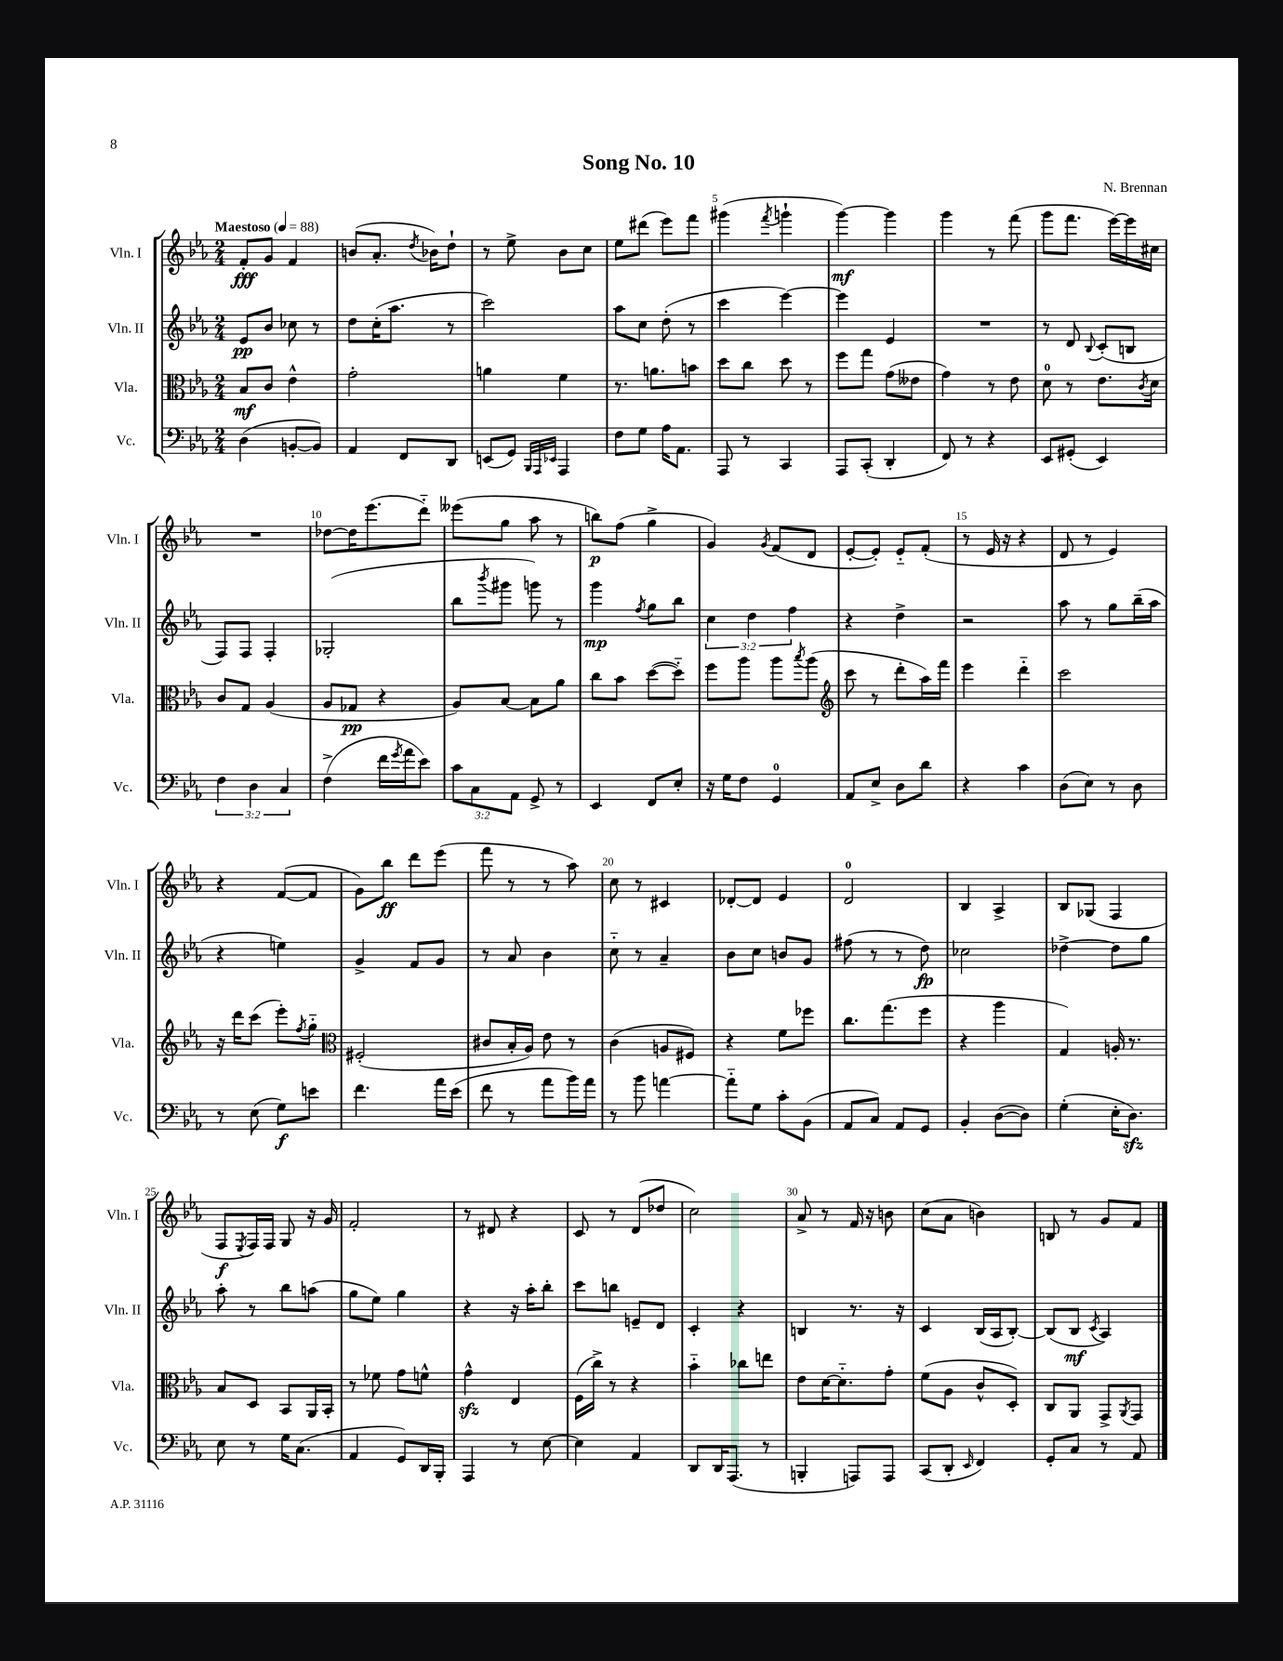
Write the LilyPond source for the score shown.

\header { title = "Song No. 10" composer = "N. Brennan" }
<<
\new StaffGroup <<
\new Staff = "s0" \with { instrumentName = "Vln. I" shortInstrumentName = "Vln. I" } {
    \clef treble \key ees \major \numericTimeSignature \time 2/4 \tempo "Maestoso" 4 = 88
    f'8-.\fff g'8 f'4 |
    b'8( aes'8.-. \acciaccatura { d''8 } bes'16) d''8-! |
    r8 ees''8-> bes'8 c''8 |
    ees''8 dis'''8( ees'''8) f'''8 |
    gis'''4( \acciaccatura { f'''8 } g'''4-! |
    g'''4~\mf) g'''4 |
    g'''4 r8 f'''8( |
    g'''8 f'''8. ees'''16~) ees'''16 cis''16 |
    R2 |
    des''8~ des''16 ees'''8.( d'''8-_) |
    eeses'''8( g''8 aes''8 r8 |
    b''8\p) f''8( g''4-> |
    g'4) \acciaccatura { g'8 } f'8( d'8 |
    ees'8~-. ees'8-.) ees'8-_ f'8-.( |
    r8 ees'16 r16 r4 |
    d'8 r8 ees'4) |
    r4 f'8~( f'8 |
    g'8) bes''8\ff d'''8 ees'''8( |
    f'''8 r8 r8 aes''8) |
    c''8 r8 cis'4 |
    des'8~-. des'8 ees'4 |
    d'2-0 |
    bes4 aes4-> |
    bes8 ges8( f4 |
    f8\f \acciaccatura { ees8 } f16) f16 g8 r16 g'16 |
    f'2-. |
    r8 dis'8 r4 |
    c'8 r8 d'8( des''8 |
    c''2) |
    aes'8-> r8 f'16 r16 b'8 |
    c''8( aes'8 b'4) |
    b8 r8 g'8 f'8 \bar "|." |
}
\new Staff = "s1" \with { instrumentName = "Vln. II" shortInstrumentName = "Vln. II" } {
    \clef treble \key ees \major \numericTimeSignature \time 2/4 \override Staff.TupletNumber.text = #tuplet-number::calc-fraction-text
    ees'8\pp bes'8 ces''8 r8 |
    d''8 c''16-.( aes''8. r8 |
    c'''2) |
    aes''8 c''8 d''8-.( r8 |
    c'''4 ees'''4~) |
    ees'''4 ees'4 |
    R2 |
    r8 d'8 \appoggiatura { bes8 } c'8-.( b8 |
    f8) f8 f4-. |
    ges2-.( |
    bes''8 \acciaccatura { bes'''8 } gis'''8 g'''8) r8 |
    g'''4\mp \acciaccatura { f''8 } g''8 bes''8 |
    \tuplet 3/2 { c''4 d''4 f''4 } |
    r4 d''4-> |
    r2 |
    aes''8 r8 g''8 bes''16--( aes''16 |
    r4 e''4) |
    g'4-> f'8 g'8 |
    r8 aes'8 bes'4 |
    c''8-_ r8 aes'4-- |
    bes'8 c''8 b'8 g'8 |
    fis''8( r8 r8 d''8\fp) |
    ces''2 |
    des''4~-> des''8 g''8 |
    aes''8-. r8 bes''8 a''8( |
    g''8 ees''8) g''4 |
    r4 r16 aes''16-. bes''8-. |
    c'''8 b''8 e'8-- d'8 |
    c'4-. r4 |
    b4 r8. r16 |
    c'4 bes16( aes16 bes8~-.) |
    bes8( bes8\mf \acciaccatura { c'8 } aes4) \bar "|." |
}
\new Staff = "s2" \with { instrumentName = "Vla." shortInstrumentName = "Vla." } {
    \clef alto \key ees \major \numericTimeSignature \time 2/4
    bes8\mf c'8 ees'4-^ |
    g'2-. |
    a'4 f'4 |
    r8. a'8. b'8 |
    d''8 c''8 d''8 r8 |
    f''8 g''8 g'8( eeses'8 |
    g'4) r8 ees'8 |
    d'8-0 r8 ees'8. \acciaccatura { c'8 } d'16 |
    c'8 g8 aes4( |
    aes8 ges8\pp r4 |
    aes8) bes8~ bes8 aes'8 |
    c''8 bes'8 d''8~( d''8-_) |
    f''8 aes''8 aes''8 \acciaccatura { bes''8 } aes''8( |
    \clef treble c'''8 r8 d'''8-. aes''16) f'''16 |
    ees'''4 d'''4-_ |
    c'''2 |
    r16 d'''16 c'''8( ees'''8-.) \acciaccatura { f''8 } g''8-_ |
    \clef alto fis2-.( |
    cis'8 bes16-. aes16) ees'8 r8 |
    c'4( a8 fis8) |
    r4 f'8 fes''8 |
    c''8. g''8.( f''8 |
    r4 aes''4 |
    g4) a16-. r8. |
    bes8 d8 bes,8 aes,16 bes,16-. |
    r8 fes'8 g'8 f'8-^ |
    g'4-^\sfz ees4 |
    f16( c''16->) r8 r4 |
    bes'4-_ ces''8 e''8 |
    ees'8 d'16~ d'8.-_ g'8-. |
    f'8( aes8 c'8-^ d8-.) |
    c8 aes,8 g,8-> \acciaccatura { aes,8 } g,8 \bar "|." |
}
\new Staff = "s3" \with { instrumentName = "Vc." shortInstrumentName = "Vc." } {
    \clef bass \key ees \major \numericTimeSignature \time 2/4 \override Staff.TupletNumber.text = #tuplet-number::calc-fraction-text
    d4( b,8~-. b,8) |
    aes,4 f,8 d,8 |
    e,8( g,8) \grace { bes,,32 aes,,32 ees,32 } aes,,4 |
    f8 g8 aes16 aes,8. |
    aes,,8 r8 c,4 |
    aes,,8 c,8-.( d,4-. |
    f,8) r8 r4 |
    ees,8 gis,8-.( ees,4) |
    \tuplet 3/2 { f4 d4 c4 } |
    f4->( f'16 \acciaccatura { g'8 } aes'16 ees'8) |
    \tuplet 3/2 { c'8 c8 aes,8 } g,8-> r8 |
    ees,4 f,8 ees8-. |
    r16 g16 f8 g,4-0 |
    aes,8 ees8-> d8 d'8 |
    r4 c'4 |
    d8( ees8) r8 d8 |
    r8 ees8( g8\f) e'8 |
    f'4. aes'16 ees'16( |
    f'8 r8 aes'8 bes'16) aes'16 |
    r8 bes'8 a'4~ |
    a'8-_ g8 c'8-. bes,8( |
    aes,8 c8) aes,8 g,8 |
    bes,4-. d8~( d8) |
    g4-.( ees16-. d8.\sfz) |
    ees8 r8 g16 c8.( |
    aes,4 g,8) d,16 bes,,16-. |
    aes,,4 r8 ees8~ |
    ees4 aes,4 |
    d,8 d,16 aes,,8.( r8 |
    b,,4-. a,,8) a,,8 |
    c,8( d,8-. \grace { ees,16 } f,4) |
    g,8-. c8 r8 aes,8 \bar "|." |
}
>>
>>
\layout { \context { \Score \override BarNumber.break-visibility = ##(#f #t #t) barNumberVisibility = #(every-nth-bar-number-visible 5) } }
